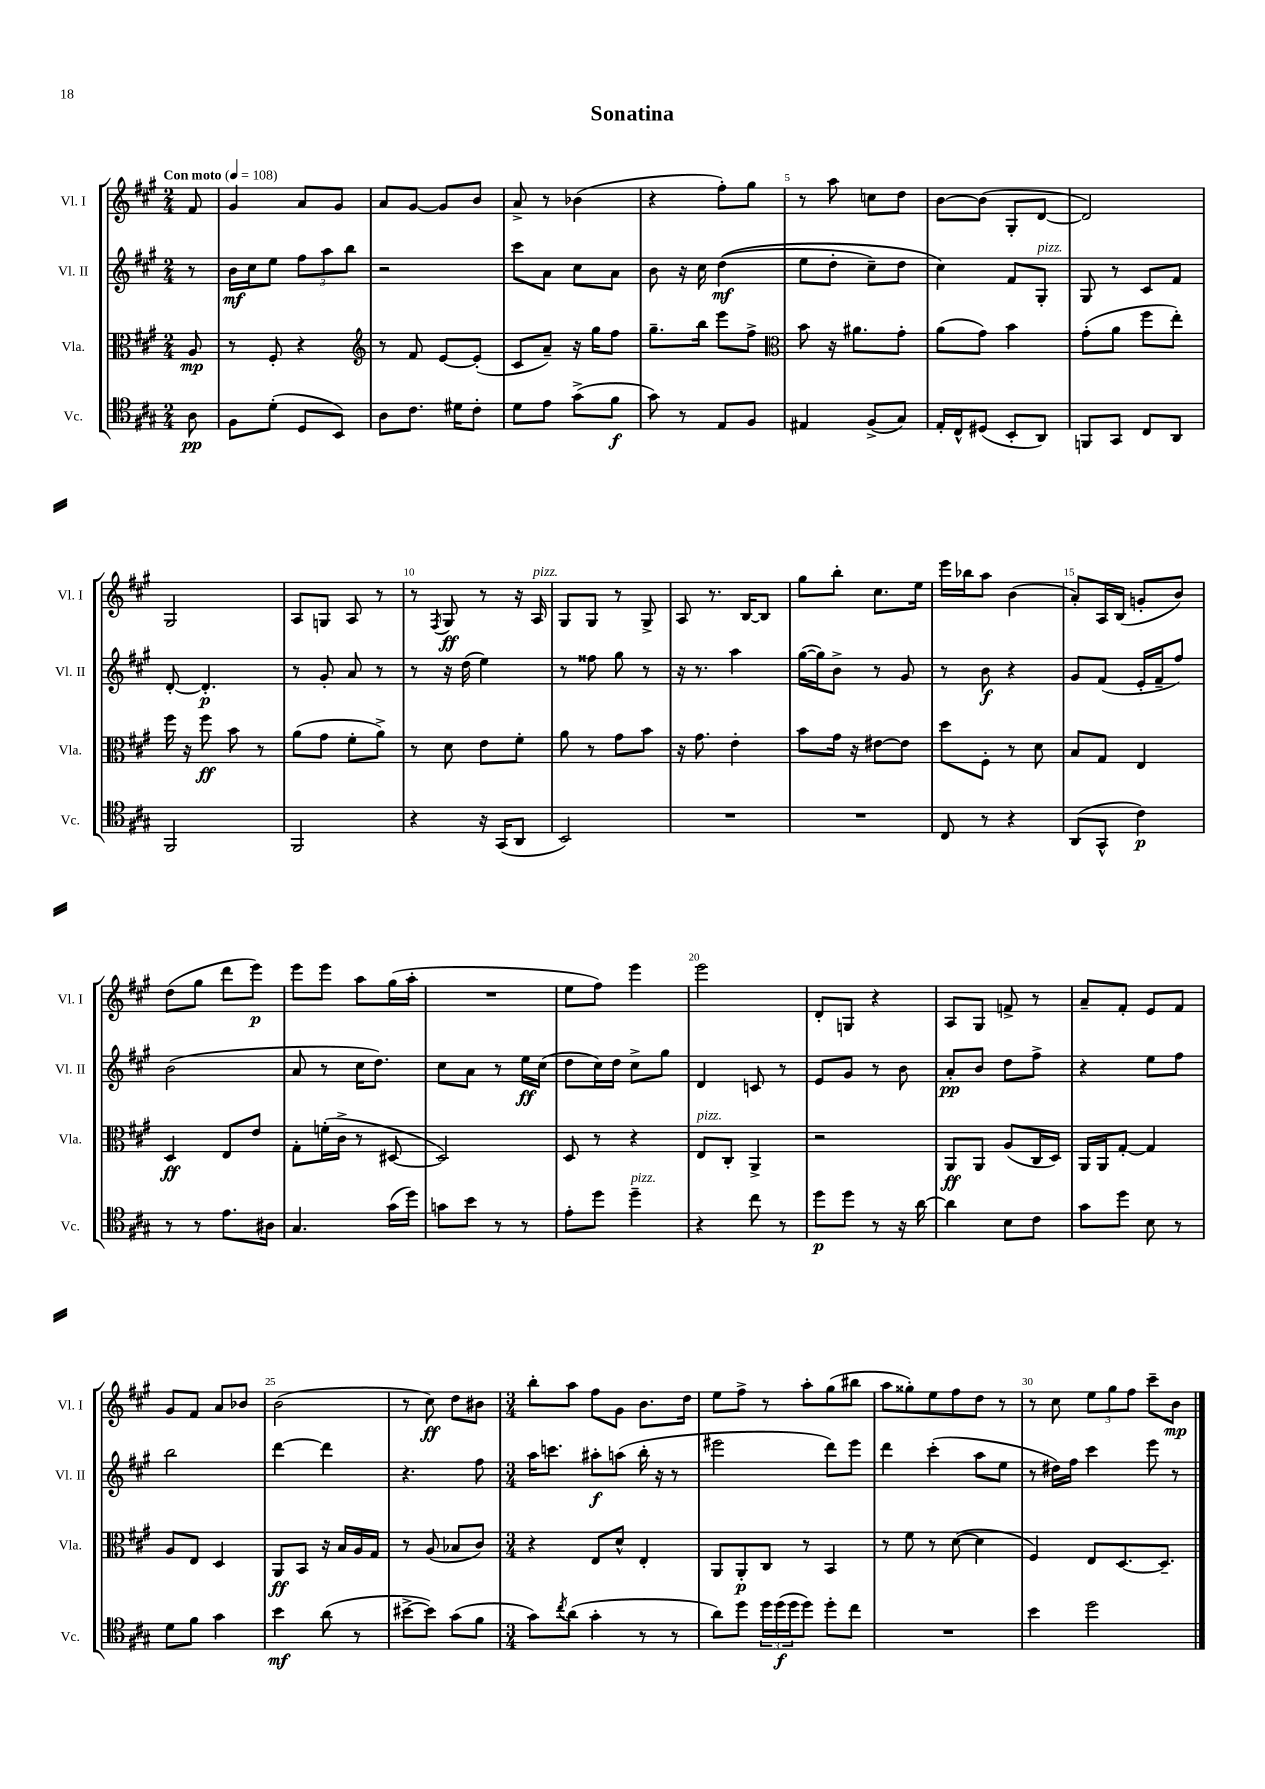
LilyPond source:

\header { title = "Sonatina" }
<<
\new StaffGroup <<
\new Staff = "s0" \with { instrumentName = "Vl. I" shortInstrumentName = "Vl. I" } {
    \clef treble \key a \major \numericTimeSignature \time 2/4 \partial 8 \tempo "Con moto" 4 = 108
    fis'8 |
    gis'4 a'8 gis'8 |
    a'8 gis'8~ gis'8 b'8 |
    a'8-> r8 bes'4( |
    r4 fis''8-.) gis''8 |
    r8 a''8 c''8 d''8 |
    b'8~ b'8( gis8-. d'8~ |
    d'2) |
    gis2 |
    a8 g8 a8 r8 |
    r8 \acciaccatura { fis8 } gis8\ff r8 r16 a16^\markup { \italic "pizz." } |
    gis8 gis8 r8 gis8-> |
    a8 r8. b16~ b8 |
    gis''8 b''8-. cis''8. e''16 |
    e'''16 bes''16 a''8 b'4( |
    a'8-.) a16 b16( g'8-. b'8) |
    d''8( gis''8 d'''8 e'''8\p) |
    e'''8 e'''8 a''8 gis''16( a''16-. |
    R2 |
    e''8 fis''8) e'''4 |
    e'''2 |
    d'8-. g8 r4 |
    a8 gis8 f'8-> r8 |
    a'8-- fis'8-. e'8 fis'8 |
    gis'8 fis'8 a'8 bes'8 |
    b'2( |
    r8 cis''8\ff) d''8 bis'8 |
    \numericTimeSignature \time 3/4 b''8-. a''8 fis''8 gis'8 b'8. d''16 |
    e''8 fis''8-> r8 a''8-. gis''8( bis''8 |
    a''8 gisis''8-.) e''8 fis''8 d''8 r8 |
    r8 cis''8 \tuplet 3/2 { e''8 gis''8 fis''8 } cis'''8-- b'8\mp \bar "|." |
}
\new Staff = "s1" \with { instrumentName = "Vl. II" shortInstrumentName = "Vl. II" } {
    \clef treble \key a \major \numericTimeSignature \time 2/4 \partial 8
    r8 |
    b'16\mf cis''16 e''8 \tuplet 3/2 { fis''8 a''8 b''8 } |
    r2 |
    cis'''8 a'8 cis''8 a'8 |
    b'8 r16 cis''16 d''4\mf(\( |
    e''8 d''8-. cis''8--) d''8 |
    cis''4\) fis'8 gis8-.^\markup { \italic "pizz." } |
    gis8 r8 cis'8 fis'8 |
    d'8~-. d'4.-.\p |
    r8 gis'8-. a'8 r8 |
    r8 r16 d''16( e''4) |
    r8 fisis''8 gis''8 r8 |
    r16 r8. a''4 |
    gis''16~( gis''16) b'8-> r8 gis'8 |
    r8 b'8\f r4 |
    gis'8 fis'8( e'16-. fis'16-- fis''8) |
    b'2( |
    a'8 r8 cis''16 d''8.) |
    cis''8 a'8 r8 e''16\ff cis''16( |
    d''8 cis''16) d''16 cis''8-> gis''8 |
    d'4 c'8 r8 |
    e'8 gis'8 r8 b'8 |
    a'8-.\pp b'8 d''8 fis''8-> |
    r4 e''8 fis''8 |
    b''2 |
    d'''4~ d'''4 |
    r4. fis''8 |
    \numericTimeSignature \time 3/4 a''16 c'''8. ais''8-.\f a''8( b''16-. r16 r8 |
    eis'''2 d'''8) eis'''8 |
    d'''4 cis'''4-.( a''8 e''8 |
    r8 dis''16) fis''16 cis'''4 e'''8 r8 \bar "|." |
}
\new Staff = "s2" \with { instrumentName = "Vla." shortInstrumentName = "Vla." } {
    \clef alto \key a \major \numericTimeSignature \time 2/4 \partial 8
    a8\mp |
    r8 fis8-. r4 |
    \clef treble r8 fis'8 e'8~ e'8-.( |
    cis'8 a'8--) r16 gis''16 fis''8 |
    gis''8.-- b''16 e'''8 fis''8-> |
    \clef alto b'8 r16 ais'8. gis'8-. |
    a'8( gis'8) b'4 |
    gis'8-.( a'8 fis''8 e''8-.) |
    fis''16 r16 fis''8\ff b'8 r8 |
    a'8( gis'8 fis'8-. a'8->) |
    r8 d'8 e'8 fis'8-. |
    a'8 r8 gis'8 b'8 |
    r16 gis'8. e'4-. |
    b'8 gis'16 r16 eis'8~ eis'8 |
    d''8 fis8-. r8 d'8 |
    b8 gis8 e4 |
    d4\ff e8 e'8 |
    gis8-. f'16-.( cis'16-> r8 dis8~ |
    dis2) |
    d8 r8 r4 |
    e8^\markup { \italic "pizz." } cis8-. a,4-> |
    r2 |
    a,8\ff a,8 a8( cis16 d16) |
    a,16 a,16 gis8~-. gis4 |
    a8 e8 d4 |
    a,8\ff b,8 r16 b16 a16 gis16 |
    r8 a8( bes8 cis'8) |
    \numericTimeSignature \time 3/4 r4 e8 d'8-^ e4-. |
    a,8 a,8-.\p cis8 r8 b,4 |
    r8 fis'8 r8 d'8~( d'4 |
    fis4) e8 d8.~ d8.-- \bar "|." |
}
\new Staff = "s3" \with { instrumentName = "Vc." shortInstrumentName = "Vc." } {
    \clef tenor \key a \major \numericTimeSignature \time 2/4 \partial 8
    a8\pp |
    fis8 d'8-.( d8 b,8) |
    a8 cis'8. dis'16 cis'8-. |
    d'8 e'8 gis'8->( fis'8\f |
    gis'8) r8 e8 fis8 |
    eis4 fis8->( gis8) |
    e16-. cis16-^ dis8( b,8-. a,8) |
    f,8 gis,8 cis8 a,8 |
    fis,2 |
    fis,2 |
    r4 r16 gis,16( a,8 |
    b,2) |
    R2 |
    R2 |
    cis8 r8 r4 |
    a,8( gis,8-^ cis'4\p) |
    r8 r8 e'8. ais16 |
    gis4. gis'16( d''16) |
    g'8 b'8 r8 r8 |
    e'8-. d''8 d''4--^\markup { \italic "pizz." } |
    r4 cis''8 r8 |
    d''8\p d''8 r8 r16 a'16~ |
    a'4 b8 cis'8 |
    gis'8 d''8 b8 r8 |
    d'8 fis'8 gis'4 |
    b'4\mf a'8( r8 |
    bis'8~-> bis'8) gis'8( fis'8 |
    \numericTimeSignature \time 3/4 gis'8) \acciaccatura { cis''8 } a'8( gis'4-. r8 r8 |
    a'8) d''8 \tuplet 3/2 { d''16 d''16\f( d''16 } d''8) d''8-. cis''8 |
    R2. |
    b'4 d''2 \bar "|." |
}
>>
>>
\layout { \context { \Score \override BarNumber.break-visibility = ##(#f #t #t) barNumberVisibility = #(every-nth-bar-number-visible 5) } }
